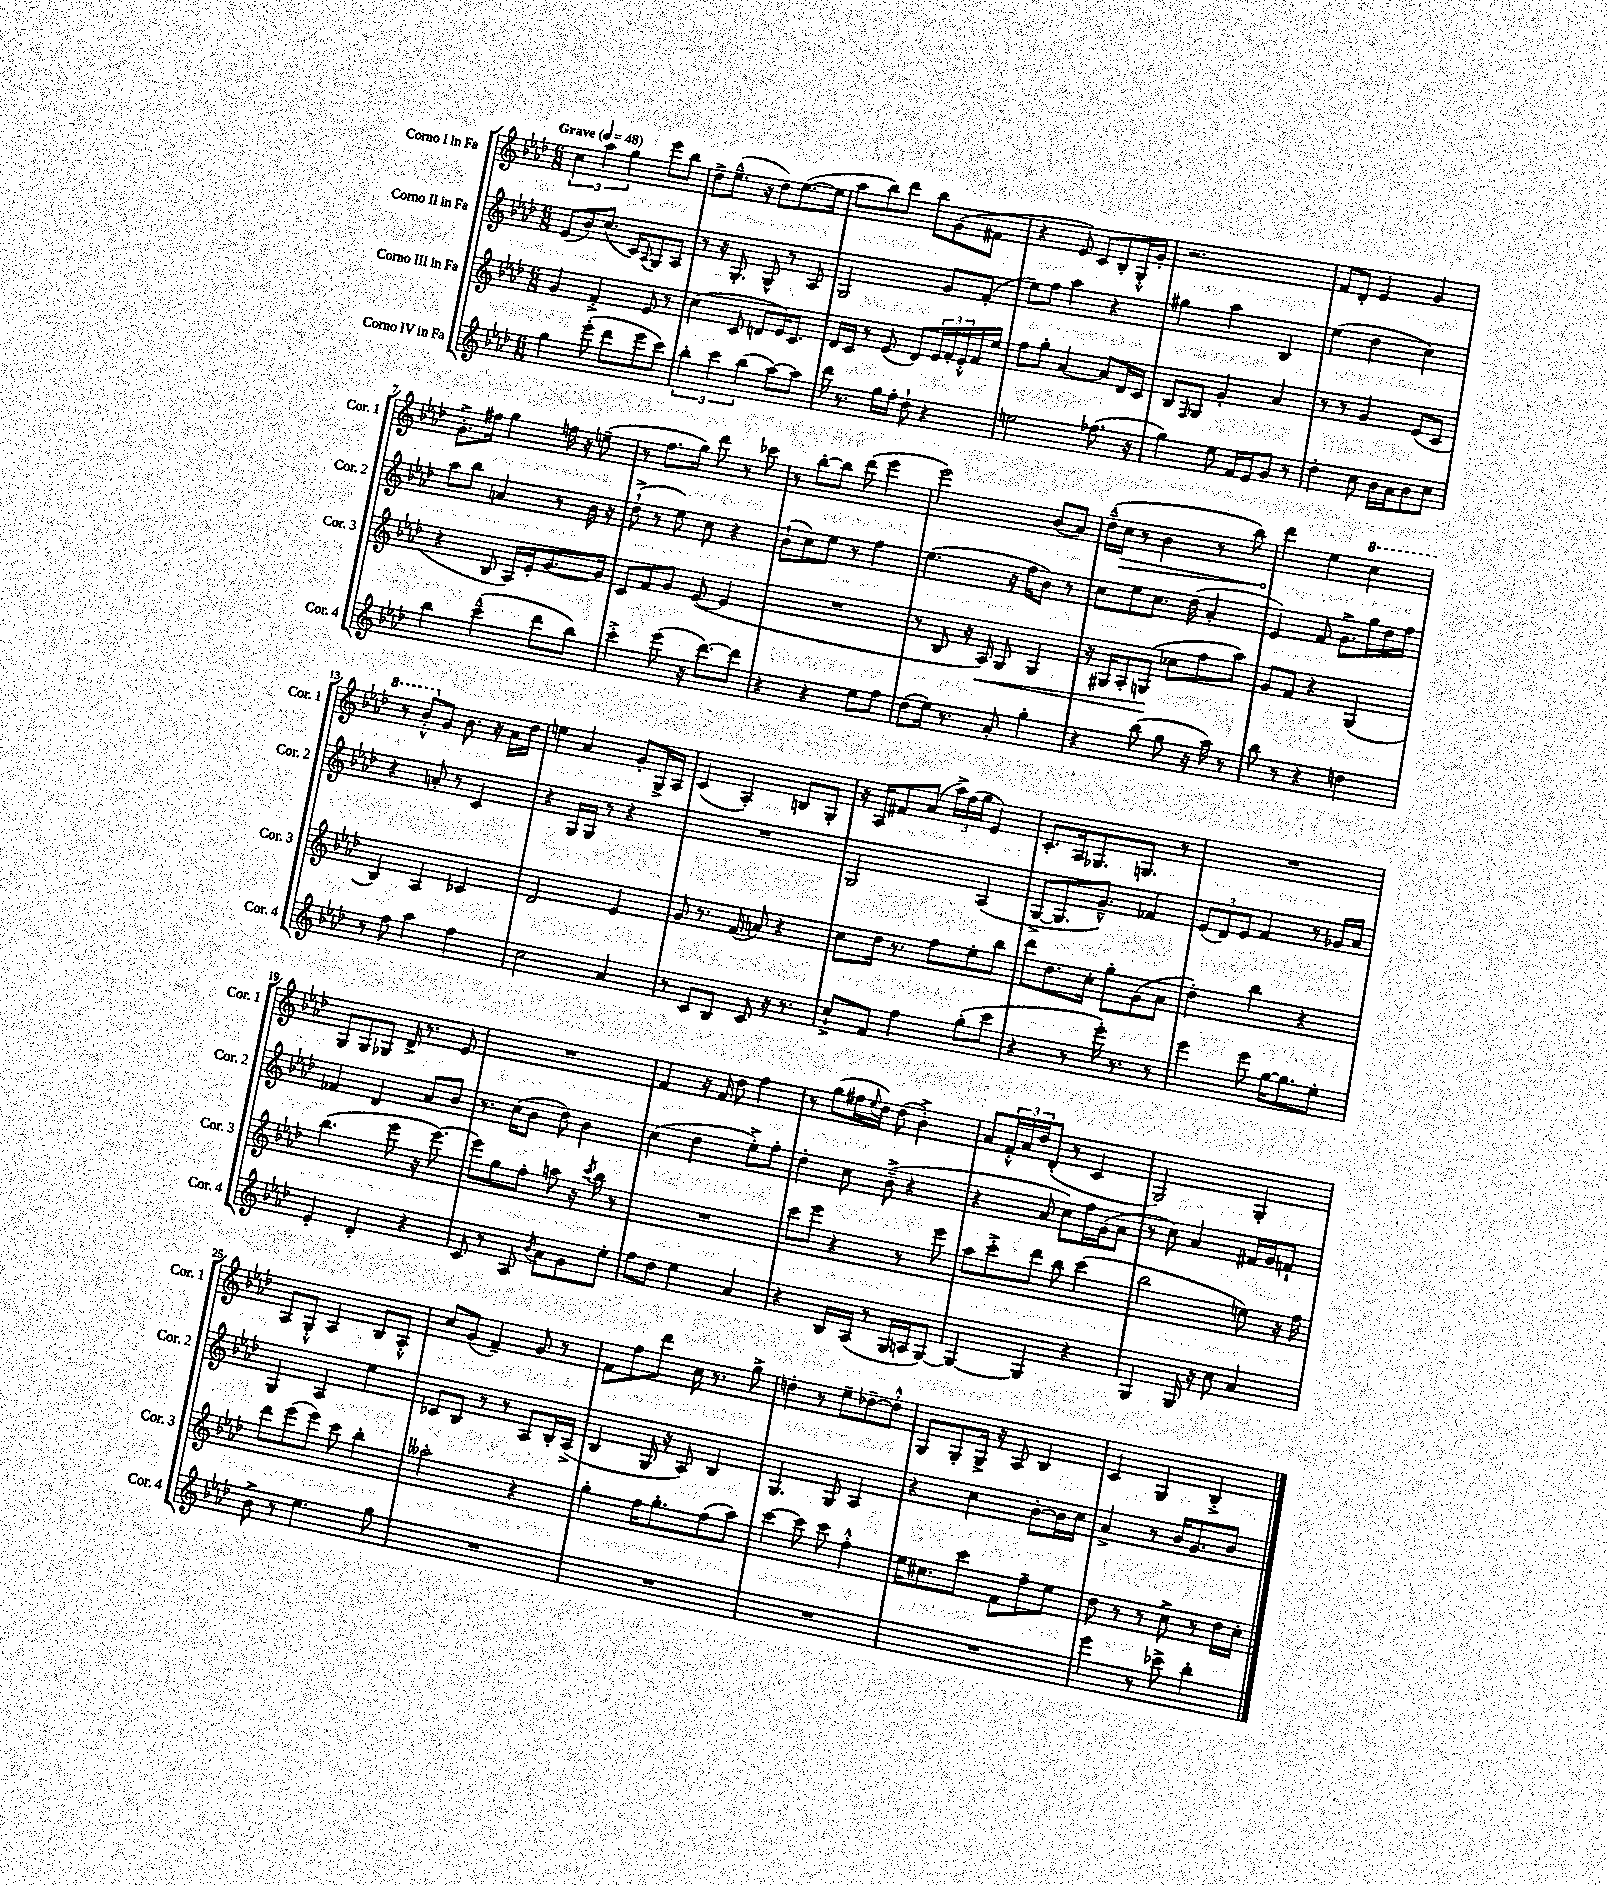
<<
\new StaffGroup <<
\new Staff = "s0" \with { instrumentName = "Corno I in Fa" shortInstrumentName = "Cor. 1" } {
    \clef treble \key aes \major \numericTimeSignature \time 6/8 \tempo "Grave" 4 = 48
    \tuplet 3/2 { c''4 aes''4 g''4 } ees'''8 bes''8 |
    des''8-> ees''8.---^( r16 des''8) ees''8.~( ees''16 |
    aes''8 bes''8) des'''8 bes''8 g'8( fis'8 |
    r4 ees'8) c'8 bes8-. g16-.-^ g'16-. |
    r2. |
    f'8 des'8-. ees'4 g'4 |
    g'8.-.-> fis''16 g''4 f''16 r16 e''8--( |
    r8 f''8. g''16) des'''8 r8 ces'''8 |
    r8 bes''8~-. bes''8 des'''8( ees'''4 |
    ees'''2) bes'8( aes'8) |
    des''16---^( \once \override Hairpin.circled-tip = ##t c''16\> r8 bes'4 r8 bes''8) |
    des'''4\! ees''4 \ottava #1 c'''4 |
    r8 bes''8-.-^ \ottava #0 g'8 bes'8. r16 aes'16 des''16 |
    e''4 aes'4 g'8-. g16-> aes16 |
    c'4( aes4-.) b8 g8-. |
    r16 aes16 fis'8 aes'8( \tuplet 3/2 { aes''16->) f''16( g''16 } ees'4) |
    c'8.-. aes16 ges8. g8. r8 |
    R2. |
    g8 g8 ges8 des'16-> r8. ees'8 |
    R2. |
    f'4 r16 f'16 des''8 f''4 |
    r8 g''8( fis''16 \appoggiatura { ees''8 } des''16) des''8( bes'4-.->) |
    aes'8 \tuplet 3/2 { f'16-.-^ aes'16 des''16 } des'8-.( r8 c'4 |
    g2) g4-. |
    aes8 g8-.-^ aes4 bes8 aes8-.-^ |
    c''8 g'8( f'4--) g'8 r8 |
    f'8 f''8 des'''8 c''16 r8. g''8-> |
    d''4-. r8 ees''8-- des''8~-- des''8-.-^ |
    g8 g8-. g16-> r16 aes8 bes4 |
    c'4 g4 bes4-.-> \bar "|." |
}
\new Staff = "s1" \with { instrumentName = "Corno II in Fa" shortInstrumentName = "Cor. 2" } {
    \clef treble \key aes \major \numericTimeSignature \time 6/8
    ees'8( bes'8) c''8.( c'16) \appoggiatura { aes8 } g8 aes8 |
    r8 r16 g8.-. g8-^ r8 aes8 |
    g2 g'8 f'8-.( |
    ees''8) f''8 aes''4 r4 |
    gis''4 aes''4 bes4 |
    ees''4( des''4 c''4) |
    aes''8 bes''8 a'4 r8 bes'16 r16 |
    des''8-!->( r8 ees''8) c''8 r4 |
    bes'8-!( c''8) ees''8 r8 f''4 |
    ees''4.( r16 f''16 bes'8) r8 |
    c''8 ees''8 c''8. des''16( aes'4-. |
    ees'4) f'8 g'8.-> g''16 des''16 f''16 |
    r4 a'8-. r8 c'4 |
    r4 g16 g16 r8 r4 |
    R2. |
    g2 aes4( |
    g8~-> g8. g'8.---^) fes'4 |
    \tuplet 3/2 { ees'8( des'8) ees'8 } f'4 r8 ges'16 aes'16 |
    fes'4 des'4 aes'8 bes'8 |
    r8. c''16( bes'8 des''8) bes'4 |
    c''4( des''4 ees''8-.->) f''8-. |
    des''4-. c''8 bes'8--->( r4 |
    r4 aes'8 c''8) f''16 g'16( aes'8 |
    r8 c''8) aes'4 fis'16 g'16 f'8-! |
    g4 aes4 ees''4 |
    ces'8 bes8 r8 r8 aes8 bes16-. aes16->( |
    bes4 g16 r16 aes8) bes4 |
    g4. g8 aes4 |
    r4 c''4 bes'8~-. bes'16 c''16 |
    aes'4-> r8 bes'16 g'8. bes'8 \bar "|." |
}
\new Staff = "s2" \with { instrumentName = "Corno III in Fa" shortInstrumentName = "Cor. 3" } {
    \clef treble \key aes \major \numericTimeSignature \time 6/8
    g'4 f'4-.-> ees'8 r8 |
    c''4( c'8 d'8 ees'16) c'8. |
    des'16 c'16 r8 ees'8( des'8) \tuplet 3/2 { ees'16 f'16-. ees'16-.-^ } f'16 ees''16 |
    f''8 g''8-. aes'4~ aes'8 des'16 c'16 |
    bes8 \grace { f16 } g8 g'4-. aes'4 |
    r8 r8 g'4 ees'8( c'8 |
    r4 bes8 aes16) ees'16-. g'8.~ g'16 |
    c'8 f'8 g'8 ees'8~( ees'4 |
    R2. |
    r8 bes8 r16 aes16\<) g8 g4 |
    r16 gis16 aes8-. g8\!( ces''8 f''8 aes''8) |
    g'8 f'8 r4 g4( |
    bes4) aes4 ces'4 |
    des'2 ees'4 |
    g'8 r8. f'16( a'8) r4 |
    c''8 des''16 r8. f''8 ees''8-. bes''8 |
    des'''8 des''8. c''16-. g''8-. g'8( aes'8 |
    des''4-.) bes''4 r4 |
    bes''4.( ees'''8 r16 ees'''8.~) |
    ees'''8 g''8 f''8-. a''8 r16 \acciaccatura { c'''8 } bes''16 r8 |
    R2. |
    c'''8 ees'''8 r4 r8 ees'''8 |
    aes''8 c'''8-.-> des'''8 bes''8 c'''4( |
    bes''2 e''8) r16 f''16 |
    des'''8 ees'''8( ees'''8) c'''8 bes''4-. |
    aeses''2-. r4 |
    g''4-. f''16 g''8.-. f''8( aes''8) |
    c'''4~ c'''8 c'''8 f''4-.-^ |
    ees''16 cis''8. c'''8 f'8 f''8-- ees''8 |
    des''8 r8 r8 c''8-> r8 des''16 c''16-. \bar "|." |
}
\new Staff = "s3" \with { instrumentName = "Corno IV in Fa" shortInstrumentName = "Cor. 4" } {
    \clef treble \key aes \major \numericTimeSignature \time 6/8
    g''4 ees'''8-.( des'''8 ees'''8 c'''8) |
    \tuplet 3/2 { bes''4-. c'''4 bes''4( } aes''8~) aes''8 |
    des'''16 r8. g''16 f''16-. des''8-! r4 |
    e''2 fes''8.( r16 |
    g''4) ees''8 f'16 ees'16 g'8 r8 |
    des''4-. c''8 bes'16 aes'16 bes'8 c''8 |
    bes''4 c'''4---^( des'''8 bes''8) |
    c'''4-.-> ees'''8( r16 des'''8.~) des'''8 |
    r4 r4 ees''8 f''8 |
    des''8( ees''16) r8. aes'8-. g''4-. |
    r4 bes''8( g''8 r16 aes''16) r8 |
    bes''8 r8 r4 d''4 |
    r8 f''8 aes''4 f''4 |
    c''2 aes'4 |
    r8 c'8 bes8 c'8 r16 r8. |
    c''8-!-> f'8 f''4 g''8-.( c'''8 |
    r4 r8 ees'''16-.) r8. r8 |
    ees'''4 ees'''8 g''16~ g''8. ees''8-. |
    ees'4-. des'4-. r4 |
    c'8 r8 aes8 \acciaccatura { bes'8 } aes'8 g'8 ees''8-. |
    f''8 des''8 ees''4 aes'4 |
    r4 bes16 aes16( r8 g16 a16 g8~) |
    g4~ g4 r4 |
    g4 g16 r16 c''8 aes'4 |
    bes'8-> r8 ees''4. g''8 |
    R2. |
    R2. |
    R2. |
    R2. |
    ees'''4 r8 ces'''8-> bes''4-. \bar "|." |
}
>>
>>
